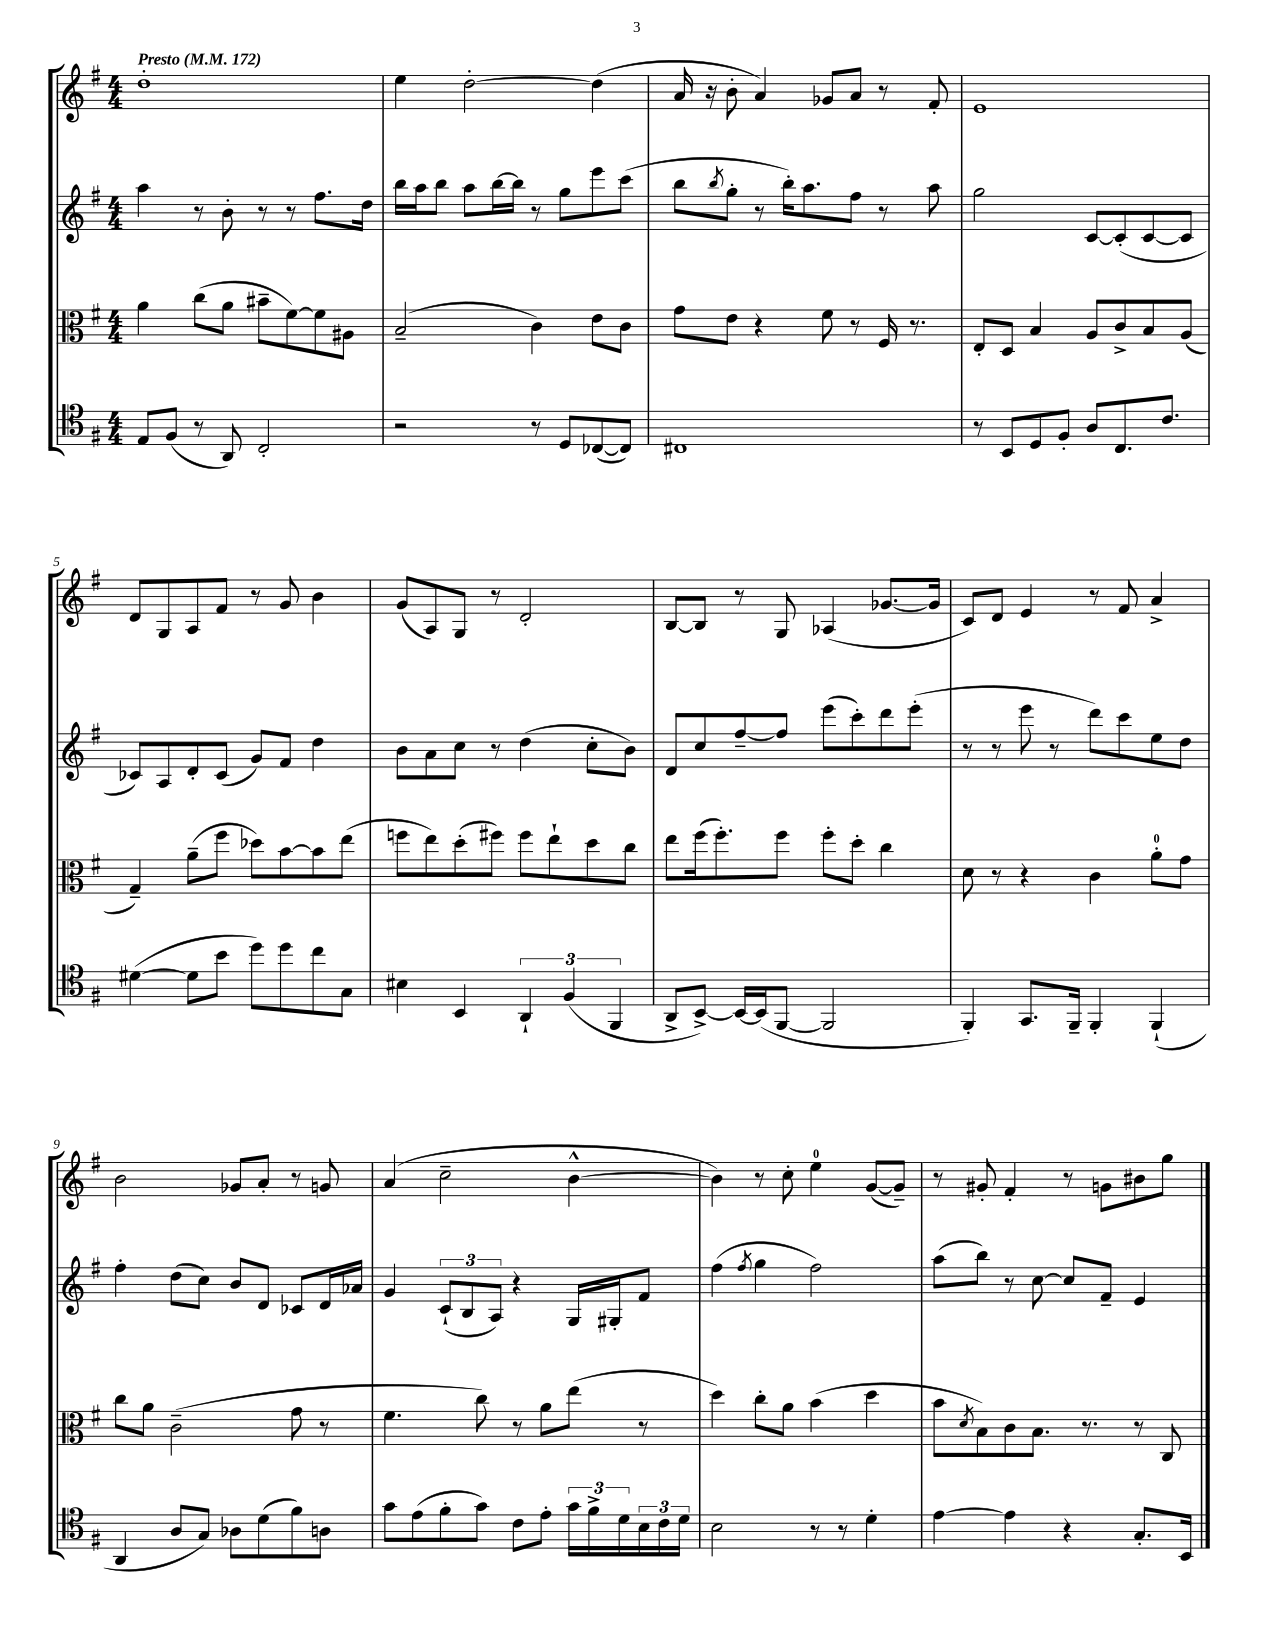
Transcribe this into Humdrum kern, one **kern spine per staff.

**kern	**kern	**kern	**kern
*staff4	*staff3	*staff2	*staff1
*clefC4	*clefC3	*clefG2	*clefG2
*k[f#]	*k[f#]	*k[f#]	*k[f#]
*M4/4	*M4/4	*M4/4	*M4/4
*MM172	*MM172	*MM172	*MM172
8E	4a	4aa	1dd'
(8F#	.	.	.
8r	(8cc	8r	.
8AA)	8a	8b'	.
2C'	8b#~	8r	.
.	[8f#)	8r	.
.	8f#]	8.ff#	.
.	8A#	.	.
.	.	16dd	.
=	=	=	=
2r	(2B~	16bb	4ee
.	.	16aa	.
.	.	8bb	.
.	.	8aa	[2dd'
.	.	[16bb	.
.	.	16bb]	.
8r	4c)	8r	.
8D	.	8gg	.
([8C-	8e	8eee	(4dd]
8C-])	8c	(8ccc	.
=	=	=	=
1C#	8g	8bb	16a
.	.	.	16r
.	.	8qbb	.
.	8e	8gg'	8b'
.	4r	8r	4a)
.	.	16bb')	.
.	.	8.aa	.
.	8f#	.	8g-
.	8r	8ff#	8a
.	16F#	8r	8r
.	8.r	.	.
.	.	8aa	8f#'
=	=	=	=
8r	8E'	2gg	1e
8BB	8D	.	.
8D	4B	.	.
8F#'	.	.	.
8A	8A	[8c	.
8.C	8c^	(8c']	.
.	8B	[8c	.
8.c	.	.	.
.	(8A	8c]	.
=	=	=	=
([4d#	4G~)	8c-)	8d
.	.	8A	8G
8d#]	(8a~	8d'	8A
8b	8ff#	(8c-	8f#
8dd)	8dd-)	8g)	8r
8dd	[8b	8f#	8g
8cc	8b]	4dd	4b
8G	(8ee	.	.
=	=	=	=
4B#	8ff	8b	(8g
.	8ee)	8a	8A)
4BB	(8dd'	8cc	8G
.	8ff#)	8r	8r
6AA`	8ff#	(4dd	2d'
.	8ee`	.	.
(6F#	.	.	.
.	8dd	8cc'	.
6FF#	.	.	.
.	8cc	8b)	.
=	=	=	=
8AA^	8ee	8d	[8B
[8BB^)	(16ff#	8cc	8B]
.	8.ff#')	.	.
16BB_	.	[8ff#~	8r
(16BB]	.	.	.
[8FF#	8ff#	8ff#]	8G
2FF#]	8ff#'	(8eee	(4A-
.	8dd'	8ccc')	.
.	4cc	8ddd	[8.g-
.	.	(8eee'	.
.	.	.	16g-]
=	=	=	=
4FF#')	8d	8r	8c)
.	8r	8r	8d
8.GG	4r	8eee	4e
.	.	8r	.
16FF#~	.	.	.
4FF#'	4c	8ddd)	8r
.	.	8ccc	8f#
(4FF#`	8a'	8ee	4a^
.	8g	8dd	.
=	=	=	=
4AA	8cc	4ff#'	2b
.	8a	.	.
8A	(2c~	(8dd	.
8G)	.	8cc)	.
8A-	.	8b	8g-
(8d	.	8d	8a'
8f#)	8g	8c-	8r
8A	8r	16d	8g
.	.	16a-	.
=	=	=	=
8g	4.f#	4g	(4a
(8e	.	.	.
8f#'	.	(12c`	2cc~
.	.	12B	.
8g)	8cc)	.	.
.	.	12A)	.
8c	8r	4r	.
8e'	8a	.	.
24g	(8ee	16G	[4b^^
24f#^	.	.	.
.	.	16G#'	.
24d	.	.	.
24B	8r	8f#	.
24c	.	.	.
24d	.	.	.
=	=	=	=
2B	4dd)	(4ff#	4b])
.	.	8qff#	.
.	8cc'	4gg	8r
.	8a	.	8cc'
8r	(4b	2ff#)	4ee
8r	.	.	.
4d'	4dd	.	([8g
.	.	.	8g~])
=	=	=	=
[4e	8b	(8aa	8r
.	8qd	.	.
.	8B)	8bb)	8g#'
4e]	8c	8r	4f#'
.	8.B	[8cc	.
4r	.	8cc]	8r
.	8.r	.	.
.	.	8f#~	8g
8.G'	8r	4e	8b#
.	8C	.	8gg
16BB	.	.	.
==	==	==	==
*-	*-	*-	*-
